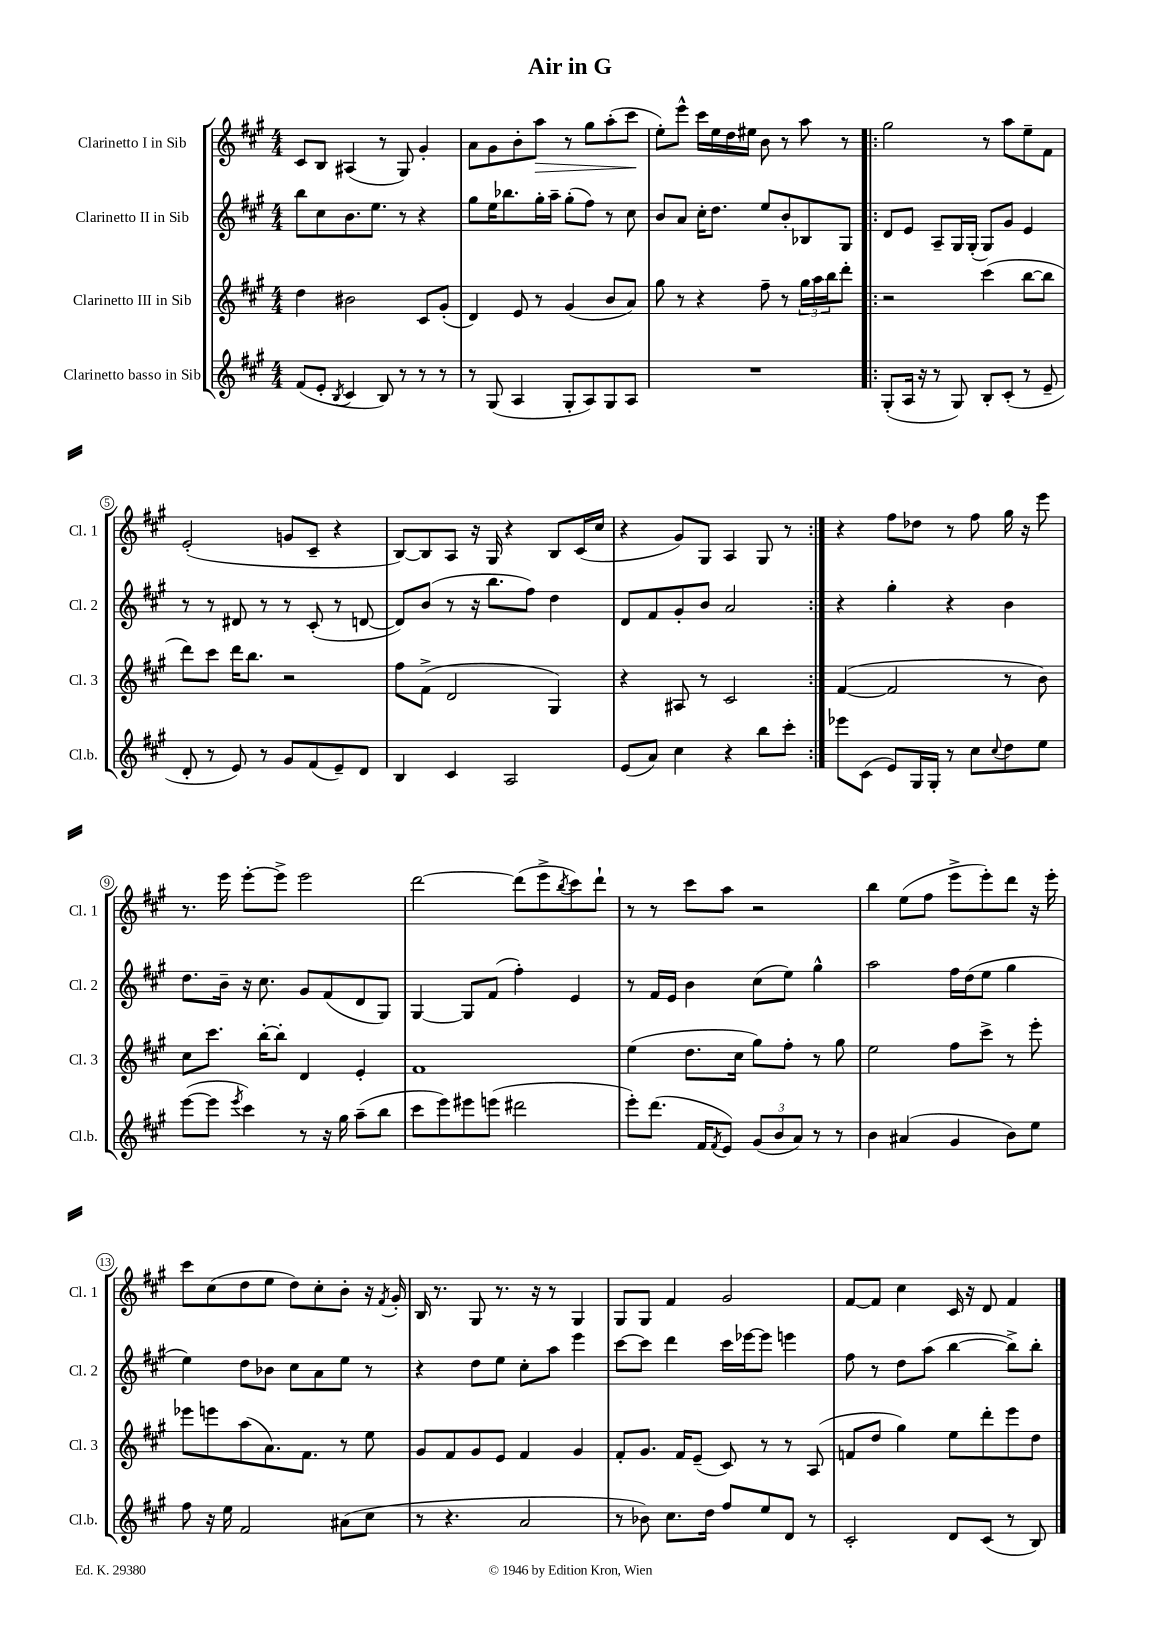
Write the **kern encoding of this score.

**kern	**kern	**kern	**kern
*staff4	*staff3	*staff2	*staff1
*clefG2	*clefG2	*clefG2	*clefG2
*k[f#c#g#]	*k[f#c#g#]	*k[f#c#g#]	*k[f#c#g#]
*M4/4	*M4/4	*M4/4	*M4/4
(8f#/L	4dd\	8bb\L	8c#/L
8e'/J	.	8cc#\	8B/J
8qB/	.	.	.
4c#/	2b#\	8.b\	(4A#/
.	.	8.ee\J	.
8B/)	.	.	8r
8r	.	8r	8G#/)
8r	8c#/L	4r	4g#'/
8r	(8g#'/J	.	.
=	=	=	=
8r	4d/)	8gg#\L	8a\L
(8G#/	.	16ee\K	8g#\
.	.	8.bb-\	.
4A/	8e/	.	8b'\
.	8r	16gg#'\L	8aa\J
.	.	16aa~\JJ	.
8G#'/L	(4g#/	(8gg#'\L	8r
8A/)	.	8ff#\J)	8gg#\L
8G#/	8b/L	8r	(8aa'\
8A/J	8a/J)	8cc#\	8ccc#\J
=	=	=	=
1r	8gg#\	8b/L	8ee'\L)
.	8r	8a/J	8eee^^\J
.	4r	16cc#'\LK	16ccc#\LL
.	.	8.dd\J	16ee\
.	.	.	16dd\
.	.	.	16ee#\JJ
.	8ff#~\	8ee/L	8b\
.	8r	8b'/	8r
.	24gg#\LL	8B-/	8aa\
.	24aa\	.	.
.	24bb\J	.	.
.	8ddd'\J	8G#/J	8r
=!|:	=!|:	=!|:	=!|:
(8G#'/L	2r	8d/L	2gg#\
16A/Jk	.	8e/J	.
16r	.	.	.
8r	.	8A~/L	.
8G#/)	.	16G#/L	.
.	.	(16G#'/JJ	.
8B'/L	(4ccc#\	8G#/L)	8r
(8c#'/J	.	8g#/J	8aa\L
8r	[8bb\L	4e/	8ee~\
8e~/	8bb\]J	.	8f#\J
=	=	=	=
8d'/	8ddd\L)	8r	(2e'/
8r	8ccc#\J	8r	.
8e/)	16ddd\LK	8d#/	.
.	8.bb\J	.	.
8r	.	8r	.
8g#/L	2r	8r	8g/L
(8f#/	.	(8c#'/	8c#~/J
8e~/)	.	8r	4r
8d/J	.	[8d/	.
=	=	=	=
4B/	8ff#\L	8d/]L)	[8B/L)
.	(8f#^\J	(8b/J	8B/]
4c#/	2d/	8r	8A/J
.	.	16r	16r
.	.	8.bb\L	16G#/
2A/	.	.	4r
.	.	8ff#\J)	.
.	4G#/)	4dd\	8B/L
.	.	.	(16c#/L
.	.	.	16cc#/JJ
=	=	=	=
(8e/L	4r	8d/L	4r
8a/J)	.	8f#/	.
4cc#\	8A#/	8g#'/	8g#/L)
.	8r	8b/J	8G#/J
4r	2c#/	2a/	4A/
8bb\L	.	.	8G#/
8ccc#'\J	.	.	8r
=:|!	=:|!	=:|!	=:|!
8eee-\L	([4f#/	4r	4r
(8c#\J	.	.	.
8e/L)	2f#/]	4gg#'\	8ff#\L
16G#/L	.	.	8dd-\J
16G#'/JJ	.	.	.
8r	.	4r	8r
8cc#\L	.	.	8ff#\
8qqcc#/	.	.	.
8dd\	8r	4b\	16gg#\
.	.	.	16r
8ee\J	8b\)	.	8eee\
=	=	=	=
([8eee\L	8cc#\L	8.dd\L	8.r
8eee\]J	8.ccc#\J	.	.
.	.	16b~\Jk	16eee\
8qeee/	.	.	.
4ccc#\)	.	16r	[8eee'\L
.	[16bb'\LK	8.cc#\	.
.	8bb'\]J	.	8eee^\]J
8r	4d/	8g#/L	2eee\
16r	.	(8f#/	.
16gg#\	.	.	.
(8aa~\L	4e'/	8d/	.
8bb\J	.	8G#/J)	.
=	=	=	=
8ccc#\L	1f#	[4G#/	[2ddd\
8eee\)	.	.	.
8eee#\	.	8G#/]L	.
(8eee\J	.	(8f#/J	.
2ddd#\	.	4ff#'\)	(8ddd\]L
.	.	.	8eee^\
.	.	.	8qbb/
.	.	4e/	8ccc#\)
.	.	.	8ddd`\J
=	=	=	=
8eee'\L)	(4ee\	8r	8r
(8.ddd\J	.	16f#/LL	8r
.	.	16e/JJ	.
.	8.dd\L	4b\	8ccc#\L
16f#/LK	.	.	.
8qf#/	.	.	.
8e/J)	.	.	8aa\J
.	16cc#\Jk	.	.
(12g#/L	8gg#\L)	(8cc#\L	2r
12b/	.	.	.
.	8ff#'\J	8ee\J)	.
12a/J)	.	.	.
8r	8r	4gg#^^\	.
8r	8gg#\	.	.
=	=	=	=
4b\	2ee\	2aa\	4bb\
(4a#/	.	.	(8ee\L
.	.	.	8ff#\J
4g#/	8ff#\L	16ff#\LL	8eee^\L
.	.	(16dd\J	.
.	8ccc#^\J	8ee\J	8eee'\)
8b\L)	8r	4gg#\	8ddd\J
8ee\J	8eee'\	.	16r
.	.	.	16eee'\
=	=	=	=
8ff#\	8eee-\L	4ee\)	8ccc#\L
16r	8eee\	.	(8cc#\
16ee\	.	.	.
2f#/	(8aa\	8dd\L	8dd\
.	8.a\)	8b-\J	8ee\J
.	.	8cc#\L	8dd\L)
.	8.f#\J	.	.
.	.	8a\	8cc#'\
(8a#\L	8r	8ee\J	8b'\J
8cc#\J	8ee\	8r	16r
.	.	.	8qf#/
.	.	.	16g#'/
=	=	=	=
8r	8g#/L	4r	16B/
.	.	.	8.r
4.r	8f#/	.	.
.	8g#/	8dd\L	8G#/
.	8e/J	8ee\J	8.r
2a/	4f#/	8cc#'\L	.
.	.	.	16r
.	.	8aa\J	8r
.	4g#/	4eee\	4G#/
=	=	=	=
8r	8f#'/L	[8ccc#\L	8G#/L
8b-\)	8.g#/J	8ccc#\]J	8G#/J
8.cc#\L	.	4ddd\	4f#/
.	16f#/LK	.	.
.	(8e~/J	.	.
16dd\Jk	.	.	.
8ff#/L	8c#/)	16ccc#\LL	2g#/
.	.	[16eee-\J	.
8ee/	8r	8eee-\]J	.
8d/J	8r	4eee\	.
8r	(8A/	.	.
=	=	=	=
2c#'/	8f/L	8ff#\	[8f#/L
.	8dd/J	8r	8f#/]J
.	4gg#\)	8dd\L	4cc#\
.	.	(8aa\J	.
8d/L	8ee\L	[4bb\	16c#/
.	.	.	16r
(8c#/J	8ddd'\	.	8d/
8r	8eee\	8bb^\]L)	4f#/
8B/)	8dd\J	8bb'\J	.
==	==	==	==
*-	*-	*-	*-
